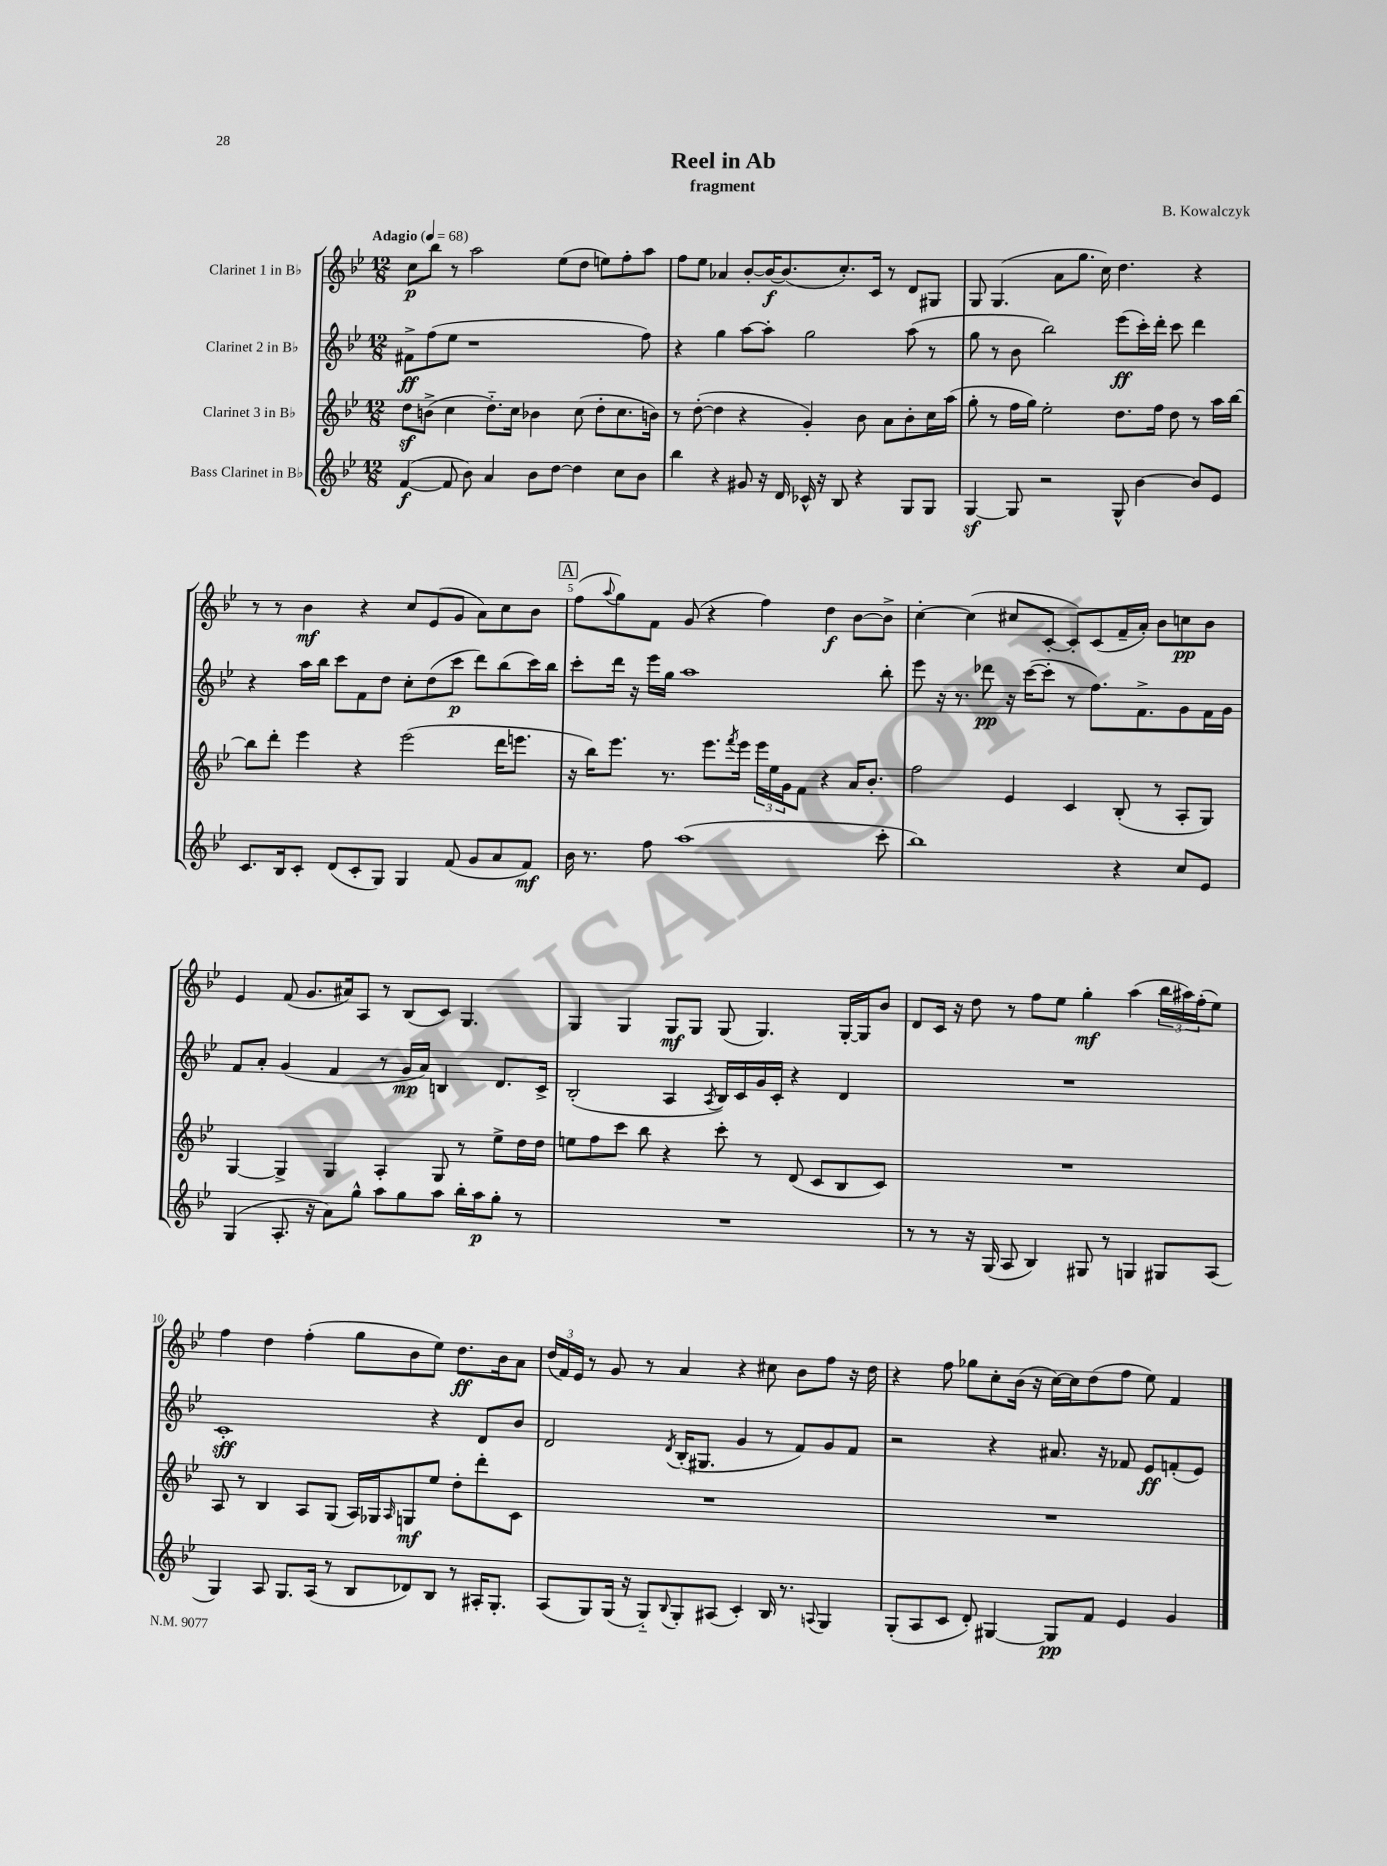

**kern	**kern	**kern	**kern
*staff4	*staff3	*staff2	*staff1
*clefG2	*clefG2	*clefG2	*clefG2
*k[b-e-]	*k[b-e-]	*k[b-e-]	*k[b-e-]
*M12/8	*M12/8	*M12/8	*M12/8
*MM68	*MM68	*MM68	*MM68
([4f	8dd	8f#^	8cc
.	(8b^	(8ff	8bb-
8f]	4cc	8ee-	8r
8b-)	.	1r	2aa
4a	8.dd'~)	.	.
.	16cc	.	.
8b-	4b-	.	.
[8dd	.	.	(8ee-
4dd]	(8cc	.	8dd
.	8dd'	.	8ee)
8cc	8.cc	.	8ff'
8b-	.	8ff)	8aa
.	16b)	.	.
=	=	=	=
4bb-	8r	4r	8ff
.	([8dd'	.	8ee-
4r	4dd]	4gg	4a-
8g#	4r	[8aa	[8b-'
16r	.	8aa']	16b-_
16d	.	.	(8.b-]
16c-^^	4g')	2gg	.
16r	.	.	.
8B-	.	.	8.cc')
4r	8b-	.	.
.	.	.	16c
.	8a	.	8r
8G	8b-'	(8aa	8d
8G	16cc	8r	8G#
.	(16aa	.	.
=	=	=	=
[4G	8gg'	8gg	8G
.	8r	8r	(4.G
8G]	16ff	8b-	.
.	16gg)	.	.
2r	2ee-'	2bb-)	.
.	.	.	8a
.	.	.	8.gg
.	.	.	16cc)
8G^^	8.dd	(8eee-	4.dd
[4b-	.	16ccc')	.
.	16ff	16ddd'	.
.	8dd	8ccc	.
8b-]	8r	4ddd	4r
8e-	16aa	.	.
.	[16bb-	.	.
=	=	=	=
8.c	8bb-]	4r	8r
.	8ddd'	.	8r
16B-	.	.	.
8c'	4eee-	16aa	4b-
.	.	16bb-	.
(8d	.	8ccc	.
8c'	4r	8f	4r
8G)	.	8dd	.
4G	(2eee-	8cc'	8cc
.	.	(8dd	(8e-
(8f	.	8ccc	8g
8g	.	8ddd)	8a)
8a	16ddd	(8bb-	8cc
.	8.eee	.	.
8f)	.	16ccc)	8b-
.	.	16bb-	.
=	=	=	=
16b-	16r	8ccc'	(8ff
8.r	16bb-)	.	.
.	.	.	8qqaa
.	8.eee-	16ddd	8gg)
.	.	16r	.
8ff	.	16eee-	8f
.	8.r	16gg	.
(1aa	.	1aa	(8g
.	8.eee-	.	4r
.	8qfff	.	.
.	16eee-	.	.
.	24eee-	.	4ff)
.	24ee-	.	.
.	24g	.	.
.	8f	.	.
.	4r	.	4dd
.	16a	.	[8b-
.	8.b-'	.	.
8ccc'	.	8bb-'	8b-^]
=	=	=	=
1bb-)	2ff	8eee-	[4cc'
.	.	16r	.
.	.	8.r	.
.	.	.	(4cc]
.	.	8ddd-	.
.	4e-	16r	8cc#
.	.	([16ccc	.
.	.	8ccc']	[8c'
.	4c	8r	8c'])
.	.	8.ff)	(8c
4r	(8B-'	.	16f~
.	.	8.f^	16a')
.	8r	.	8b-
8cc	8A'	8g	8cc
8e-	8G)	16f	8b-
.	.	16g	.
=	=	=	=
(4G	[4G	8f	4e-
.	.	8a'	.
8.A'	4G^]	(4g	(8f
.	.	.	8.g
16r	.	.	.
8a)	4G	4f	.
.	.	.	16a#)
8gg^^	.	.	8A
8aa	4A'	8r	8r
8gg	.	16g	(8B-
.	.	16a)	.
8aa	8G	4B	8c)
16bb-'	8r	.	4.G
16aa	.	.	.
8gg'	8ee-^	8.d	.
8r	16dd	.	.
.	16dd	16c^	.
=	=	=	=
1.r	8ee	(2B-'	4G
.	8ff	.	.
.	8ccc	.	4G
.	8bb-	.	.
.	4r	4A	8G
.	.	.	8G
.	.	8qA	.
.	8ccc'	16B-)	(8G
.	.	16c	.
.	8r	16g	4.G)
.	.	16c'	.
.	(8d	4r	.
.	8c	.	.
.	8B-	4d	[16G'
.	.	.	16G]
.	8c)	.	8b-
=	=	=	=
8r	1.r	1.r	8d
8r	.	.	16c
.	.	.	16r
16r	.	.	8dd
(16G	.	.	.
8A	.	.	8r
4B-)	.	.	8ff
.	.	.	8ee-
8G#	.	.	4gg'
8r	.	.	.
4G	.	.	(4aa
8G#	.	.	24bb-
.	.	.	24aa#)
.	.	.	(24ff'
(8A	.	.	8ee-)
=	=	=	=
4G)	8A	1c'	4ff
.	8r	.	.
8A	4B-	.	4dd
8.G	.	.	.
.	8A	.	(4ff'
(16A	.	.	.
8r	(8G	.	.
8B-	16A)	.	8gg
.	16G-	.	.
.	16qqA	.	.
8d-)	8G	.	8b-
8B-	8ee-	4r	8ee-)
8r	8dd'	.	8.dd
16A#'	8ddd'	8d	.
8.G'	.	.	16b-
.	8c	8b-	8a
=	=	=	=
(8A	1.r	2d	(24dd
.	.	.	24f)
.	.	.	24e-
8G)	.	.	8r
(16G	.	.	8g
16r	.	.	.
8G'~)	.	.	8r
8qqB-	.	8qd	.
8G'	.	(16B-'	4a
.	.	8.G#	.
(8A#	.	.	.
4c')	.	4g	4r
16B-	.	8r	8cc#
8.r	.	.	.
.	.	8f)	8b-
8qqA	.	.	.
4G	.	8g	8ff
.	.	8f	16r
.	.	.	16dd
=	=	=	=
(8G'	1.r	2r	4r
8A	.	.	.
8c	.	.	8ff
8d')	.	.	8gg-
[4G#	.	4r	8cc'
.	.	.	(16b-
.	.	.	16r
8G#]	.	8.a#	[16cc)
.	.	.	16cc]
8f	.	.	(8dd
.	.	16r	.
4e-	.	8f-	8ff
.	.	8e-	8ee-)
4g	.	(8f'	4f
.	.	8e-)	.
==	==	==	==
*-	*-	*-	*-
